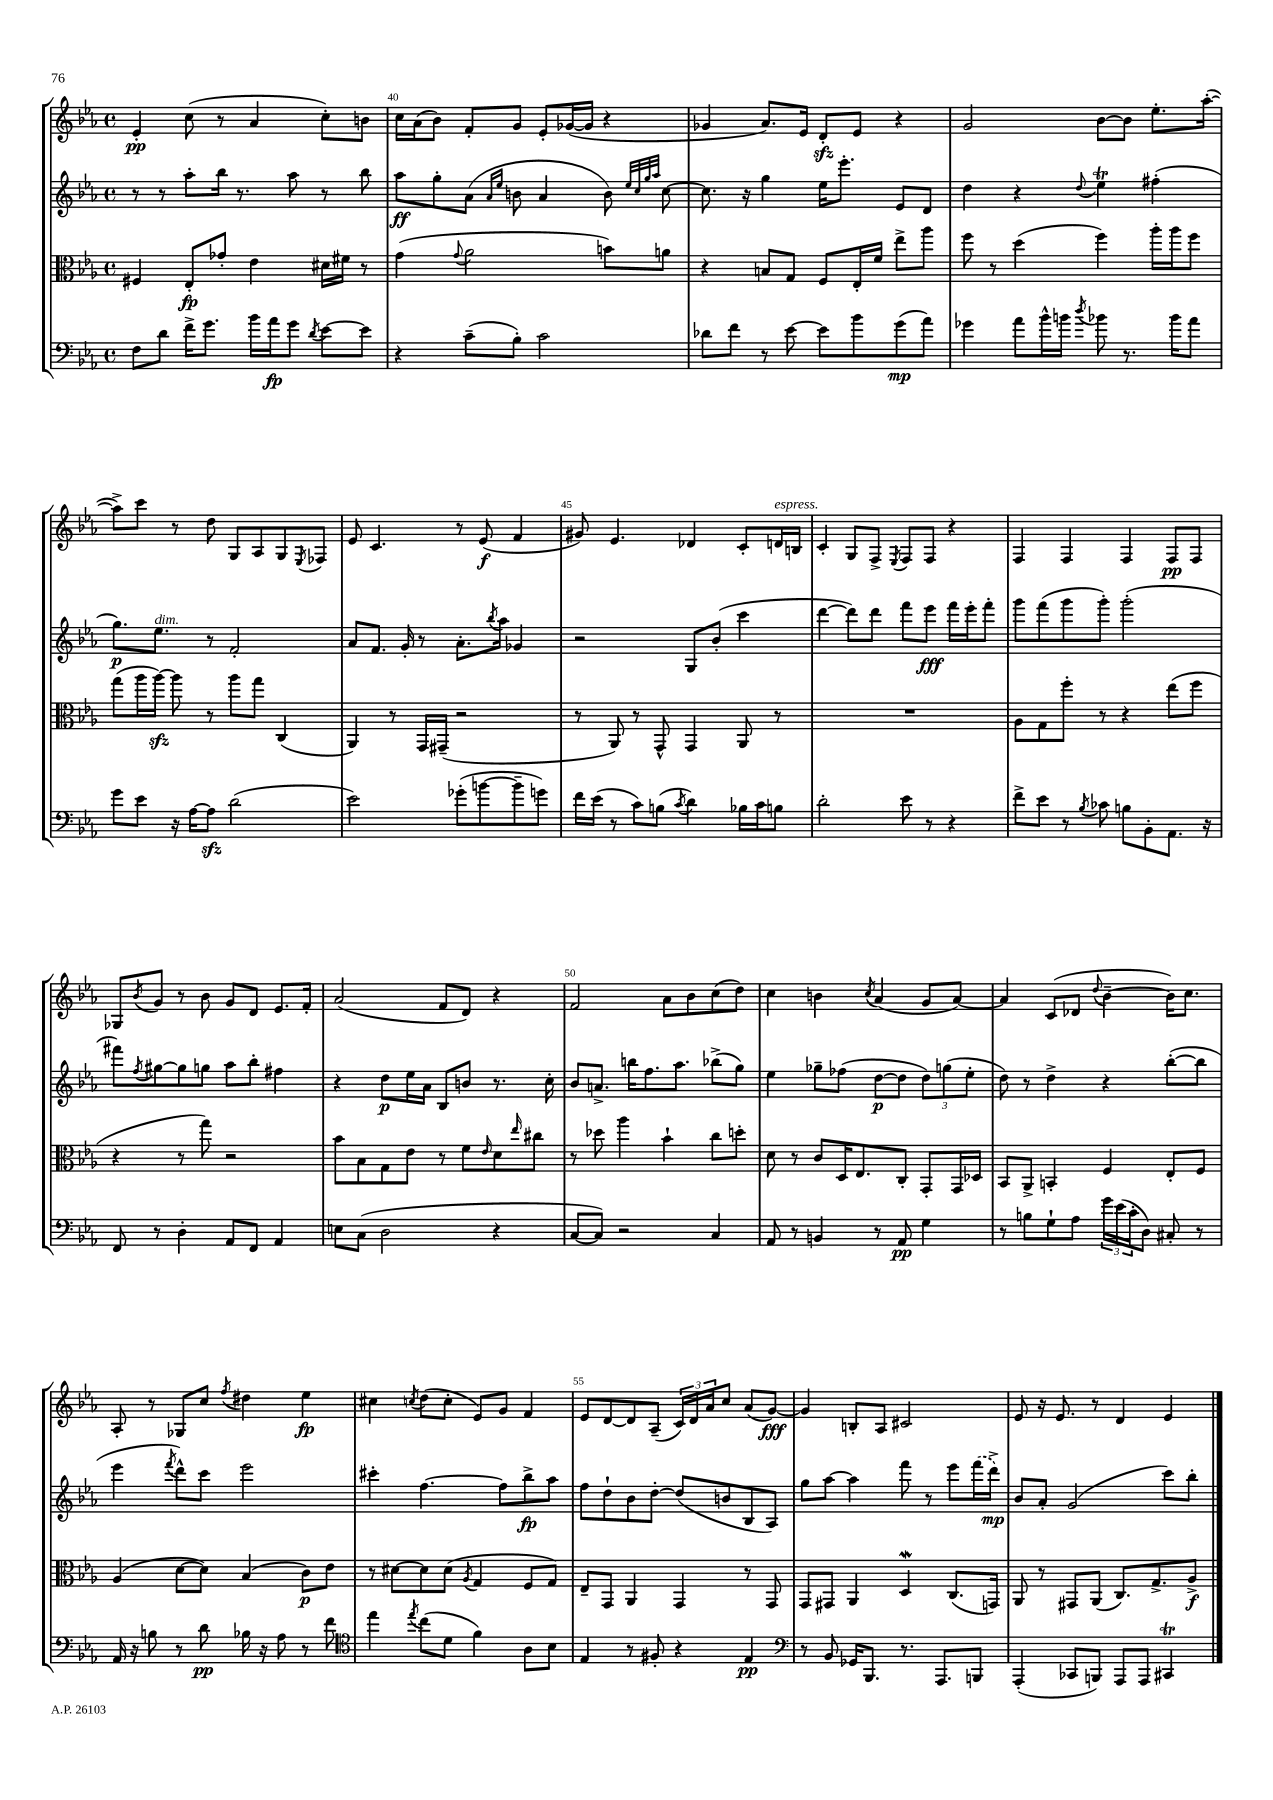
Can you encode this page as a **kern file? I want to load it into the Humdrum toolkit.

**kern	**kern	**kern	**kern
*staff4	*staff3	*staff2	*staff1
*clefF4	*clefC3	*clefG2	*clefG2
*k[b-e-a-]	*k[b-e-a-]	*k[b-e-a-]	*k[b-e-a-]
*M4/4	*M4/4	*M4/4	*M4/4
*met(c)	*met(c)	*met(c)	*met(c)
8F	4F#	8r	4e-'
8d	.	8r	.
16f^	8E-'	8aa-'	(8cc
8.g	.	.	.
.	8g-'	16bb-	8r
.	.	8.r	.
16b-	4e-	.	4a-
16a-	.	.	.
8g	.	8aa-	.
8qd	.	.	.
[8e-	16d#	8r	8cc')
.	16f#	.	.
8e-]	8r	8bb-	8b
=	=	=	=
4r	(4g	8aa-	16cc
.	.	.	(16a-
.	.	8gg'	8b-)
.	8qqg	.	.
(8c~	2a-	(8a-	8f'
.	.	16qqa-	.
.	.	16qqee-	.
8B-')	.	8b	8g
2c	.	4a-	8e-'
.	.	.	([16g-
.	.	.	16g-]
.	8b)	8b)	4r
.	.	32qqee-	.
.	.	32qqcc	.
.	.	32qqgg	.
.	.	32qqaa-	.
.	8a	[8cc	.
=	=	=	=
8d-	4r	8.cc]	4g-
8f	.	.	.
.	.	16r	.
8r	8B	4gg	8.a-)
[8e-	8G	.	.
.	.	.	16e-
8e-]	8F	16ee-	8d'
.	.	8.eee-'	.
8b-	16E-'	.	8e-
.	16f	.	.
(8g	8ee-^	8e-	4r
8a-)	8aa-	8d	.
=	=	=	=
4g-	8ff	4dd	2g
.	8r	.	.
8a-	(4dd	4r	.
16b-^^	.	.	.
16b	.	.	.
8qdd	.	8qqdd	.
8b-	4ff)	4ee-	[8b-
8.r	.	.	8b-]
.	16aa-'	(4ff#'	8.ee-'
16b-	16aa-	.	.
8a-	8ff	.	.
.	.	.	([16aa-'
=	=	=	=
8g	(8gg	8.gg)	8aa-^])
8e-	16aa-	.	8ccc
.	[16aa-)	8.ee-	.
16r	8aa-]	.	8r
[16A-	.	.	.
8A-]	8r	8r	8dd
(2d	8aa-	2f'	8G
.	8gg	.	8A-
.	(4C	.	8G
.	.	.	8qE-
.	.	.	8F-
=	=	=	=
2e-)	4AA-)	8a-	8e-
.	.	8.f	4.c
.	8r	.	.
.	.	16g'	.
.	16GG	8r	.
.	(16GG#~	.	.
(8g-'	2r	8.a-'	8r
[8b	.	.	(8e-
.	.	8qbb-	.
.	.	16aa-	.
8b~]	.	4g-	4f
8g)	.	.	.
=	=	=	=
16f	8r	2r	8g#)
(16e-	.	.	.
8r	8AA-)	.	4.e-
8c)	8r	.	.
(8B	8GG^^	.	.
8qc	.	.	.
4d)	4GG	8G	4d-
.	.	(8b-'	.
16B-	8AA-	4ccc	8c'
16c	.	.	.
8B	8r	.	16d
.	.	.	16B
=	=	=	=
2d'	1r	[4ddd	4c'
.	.	8ddd])	8G
.	.	8ddd	8F^
.	.	.	8qE-
8e-	.	8fff	8F
8r	.	8eee-	8F
4r	.	16fff	4r
.	.	16eee-'	.
.	.	8fff'	.
=	=	=	=
8f^	8A-	8ggg	4F
8e-	8G	(8fff	.
8r	8ff'	8ggg	4F
8qB-	.	.	.
8c-	8r	8ggg')	.
8B	4r	(2ggg'	4F
8BB-'	.	.	.
8.AA-	(8ee-	.	8F
.	8ff	.	8F
16r	.	.	.
=	=	=	=
8FF	4r	8fff#)	8G-
.	.	8qff	8qb-
8r	.	[8gg#	8g
4D'	8r	8gg#]	8r
.	8gg)	8gg	8b-
8AA-	2r	8aa-	8g
8FF	.	8bb-'	8d
4AA-	.	4ff#	8.e-
.	.	.	16f'
=	=	=	=
8E	8b-	4r	(2a-
(8C	8B-	.	.
2D	8G	8dd	.
.	8e-	16ee-	.
.	.	16a-	.
.	8r	8B-	8f
.	8f	8b	8d)
.	16qqe-	.	.
4r	8d	8.r	4r
.	16qqee-	.	.
.	8cc#	.	.
.	.	16cc'	.
=	=	=	=
[8C	8r	8b-	2f
8C])	8dd-	8.a^	.
2r	4aa-	.	.
.	.	16bb	.
.	.	8.ff	.
.	4b-`	.	8a-
.	.	8.aa-	.
.	.	.	8b-
4C	8cc	(8bb-^	(8cc
.	8dd'	8gg)	8dd)
=	=	=	=
8AA-	8d	4ee-	4cc
8r	8r	.	.
4BB	8c	8gg-~	4b
.	16D	(8ff-	.
.	8.E-	.	.
.	.	.	8qcc
8r	.	[8dd	(4a-
8AA-	8C'	8dd]	.
4G	8GG'	12dd)	8g
.	.	(12gg	.
.	16GG	.	[8a-)
.	.	12ee-'	.
.	16D-	.	.
=	=	=	=
8r	8BB-	8dd)	4a-]
8B	8AA-^	8r	.
8G`	4BB'	4dd^	(8c
8A-	.	.	8d-
.	.	.	8qqdd
24g	4F	4r	[4b-~
(24e-	.	.	.
24c'	.	.	.
8D)	.	.	.
8C#'	8E-'	([8bb-'	16b-])
.	.	.	8.cc
8r	8F	8bb-]	.
=	=	=	=
16AA-	(4A-	4eee-	8A-'
16r	.	.	.
8B	.	.	8r
.	.	8qfff	.
8r	[8d	8ddd^^)	8G-
8d	8d])	8ccc	8cc
.	.	.	8qff
16B-	(4B-	2eee-	4dd#
16r	.	.	.
8A-	.	.	.
8r	8c)	.	4ee-
8f	8e-	.	.
=	=	=	=
*clefC4	*	*	*
4ee-	8r	4ccc#'	4cc#
.	[8d#	.	.
8qee-	.	.	8qcc
(8cc	8d#]	[4.ff	(8dd
8d	(8d#	.	8cc'
.	8qA-	.	.
4f)	4G	.	8e-)
.	.	8ff]	8g
8A-	8F	8bb-^	4f
8B-	8G)	8aa-	.
=	=	=	=
4E-	8E-~	8ff	8e-
.	8GG	8dd`	[8d
8r	4AA-	8b-	8d]
8F#'	.	[8dd'	(8A-~
4r	4GG	(8dd]	24c)
.	.	.	24d
.	.	.	24a-
.	.	8b	8cc
4E-	8r	8B-	(8a-
.	8GG	8A-)	[8g)
=	=	=	=
*clefF4	*	*	*
8r	8GG	8gg	4g]
8BB-	8GG#	[8aa-	.
16GG-	4AA-	4aa-]	8B'
8.BBB-	.	.	.
.	.	.	8A-
8.r	4D	8fff	2c#
.	.	8r	.
8.AAA-	.	.	.
.	(8.C	8eee-	.
8BBB	.	(16fff	.
.	16GG)	16ddd^)	.
=	=	=	=
(4AAA-'	8AA-	8b-	8e-
.	8r	8a-'	16r
.	.	.	8.e-
8CC-	8GG#	(2g	.
8BBB)	(8AA-	.	8r
8AAA-	8.C)	.	4d
8AAA-	.	.	.
.	8.G^	.	.
4CC#	.	8ccc)	4e-
.	8A-^	8bb-'	.
==	==	==	==
*-	*-	*-	*-
